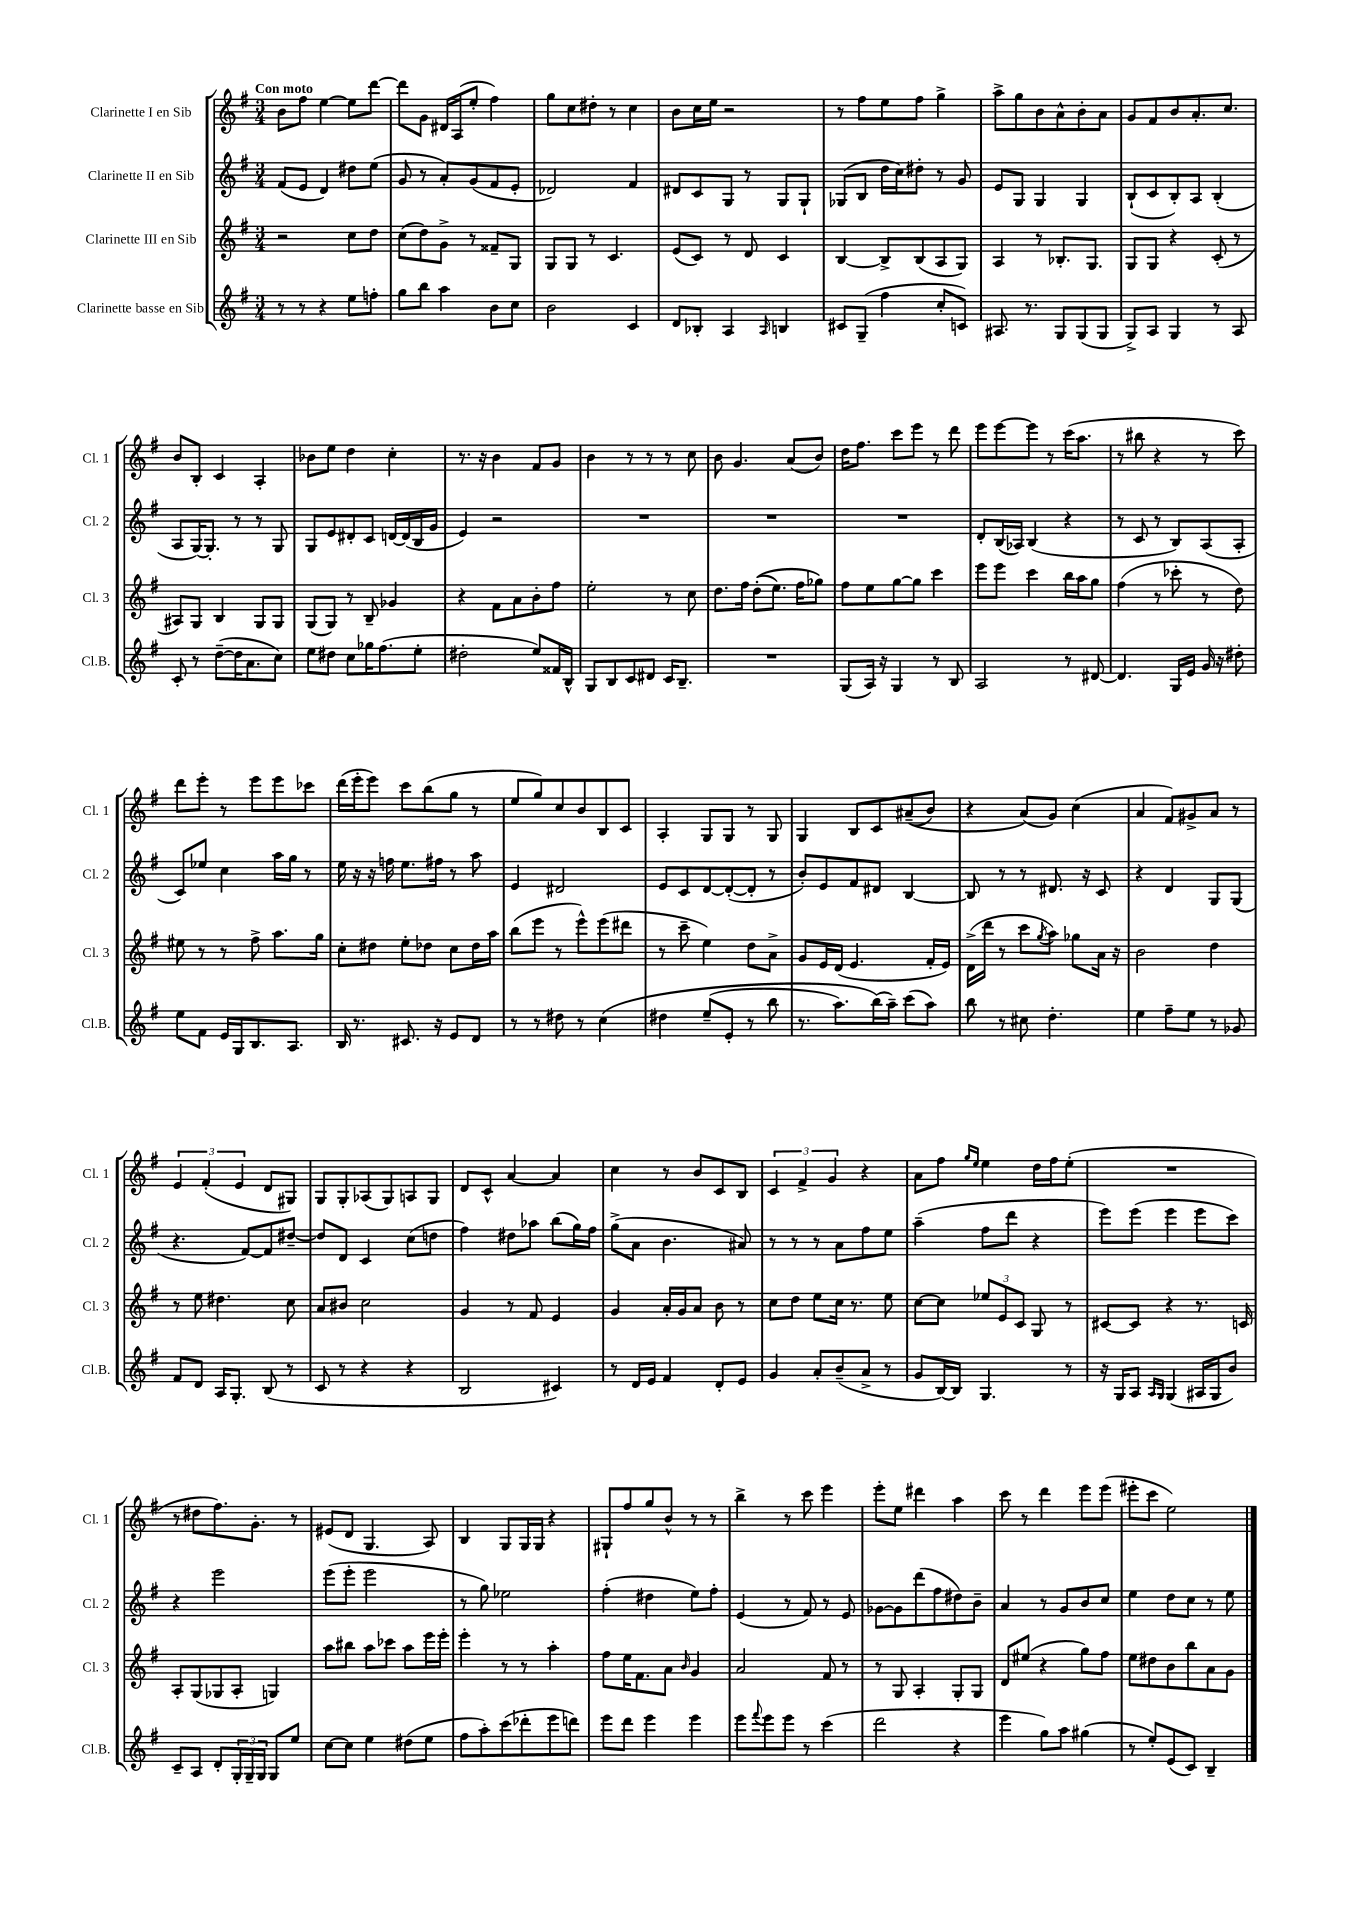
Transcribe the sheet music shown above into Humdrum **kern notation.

**kern	**kern	**kern	**kern
*staff4	*staff3	*staff2	*staff1
*clefG2	*clefG2	*clefG2	*clefG2
*k[f#]	*k[f#]	*k[f#]	*k[f#]
*M3/4	*M3/4	*M3/4	*M3/4
8r	2r	(8f#/L	8b\L
8r	.	8e/J	8ff#\J
4r	.	4d/)	[4ee\
8ee\L	8cc\L	8dd#\L	8ee\]L
8ff'\J	8dd\J	(8ee\J	[8ddd\J
=	=	=	=
8gg\L	(8cc\L	8g/	8ddd\]L
8bb\J	8dd\)	8r	8g\J
4aa\	8g^\J	8a'/L)	16d#/LL
.	.	.	(16A/J
.	8r	(8g/	8ee'/J
8b\L	8f##~/L	8f#/	4ff#\)
8cc\J	8G/J	8e'/J	.
=	=	=	=
2b\	8G/L	2d-/)	8gg\L
.	8G/J	.	8cc\
.	8r	.	8dd#'\J
.	4.c/	.	8r
4c/	.	4f#/	4cc\
=	=	=	=
8d/L	(8e/L	8d#/L	8b\L
8B-'/J	8c/J)	8c/	16cc\L
.	.	.	16ee\JJ
4A/	8r	8G/J	2r
.	8d/	8r	.
16qqA/	.	.	.
4B/	4c/	8G/L	.
.	.	8G`/J	.
=	=	=	=
8c#/L	[4B/	(8G-/L	8r
(8G~/J	.	8B/J	8ff#\L
4ff#\	8B^/]L	16dd\LL	8ee\
.	.	16cc\J)	.
.	(8B/	8dd#'\J	8ff#\J
8cc'/L	8A/	8r	4gg^\
8c/J)	8G/J)	8g/	.
=	=	=	=
8.A#/	4A/	8e/L	8aa^\L
.	.	8G/J	8gg\
8.r	.	.	.
.	8r	4G/	8b\
8G/L	8.B-'/L	.	8a^^\
(8G/	.	4G/	8b'\
.	8.G/J	.	.
8G/J	.	.	8a\J
=	=	=	=
8G^/L)	8G/L	(8B`/L	8g/L
8A/J	8G/J	8c/	8f#/
4G/	4r	8B'/)	8b/
.	.	8A/J	8.a'/
8r	(8c'/	(4B'/	.
.	.	.	8.cc/J
8A/	8r	.	.
=	=	=	=
8c'/	8A#/L)	8A/L	8b/L
8r	8G/J	[16G/K)	8B'/J
.	.	8.G'/]J	.
([8dd~\L	4B/	.	4c/
16dd\]K	.	8r	.
8.a\	.	.	.
.	8G/L	8r	4A'/
8cc\J)	8G/J	8G/	.
=	=	=	=
8ee\L	(8G/L	8G/L	8b-\L
8dd#\J	8G/J)	8e/	8ee\J
8cc\L	8r	8d#'/	4dd\
16gg-\K	8B~/	8c/J	.
(8.ff#\	.	.	.
.	4g-/	[16d/LL	4cc'\
.	.	(16d/]	.
8ee'\J	.	16B/	.
.	.	16g/JJ	.
=	=	=	=
2dd#'\	4r	4e/)	8.r
.	.	.	16r
.	8f#\L	2r	4b\
.	8a\	.	.
8ee/L)	8b'\	.	8f#/L
16f##/L	8ff#\J	.	8g/J
16B^^/JJ	.	.	.
=	=	=	=
8G/L	2ee'\	2.r	4b\
8B/	.	.	.
8c/	.	.	8r
8d#/J	.	.	8r
16c/LK	8r	.	8r
8.B~/J	.	.	.
.	8cc\	.	8cc\
=	=	=	=
2.r	8.dd\L	2.r	8b\
.	.	.	4.g/
.	16ff#\Jk	.	.
.	&((8dd'\L	.	.
.	8.ee\J)	.	.
.	.	.	(8a/L
.	16ff#\LK	.	.
.	8gg-\J&)	.	8b/J)
=	=	=	=
(8G/L	8ff#\L	2.r	16dd\LK
.	.	.	8.ff#\J
16A/Jk)	8ee\	.	.
16r	.	.	.
4G/	[8gg\	.	8ccc\L
.	8gg\]J	.	8eee\J
8r	4ccc\	.	8r
8B/	.	.	8ddd\
=	=	=	=
2A/	8eee\L	8d'/L	8eee\L
.	8eee\J	(16B/L	[8eee\
.	.	16A-/JJ)	.
.	4ccc\	(4B/	8eee\]J
.	.	.	8r
8r	16bb\LL	4r	(16ccc\LK
.	16aa\J	.	8.aa\J
[8d#/	8gg\J	.	.
=	=	=	=
4.d#/]	(4ff#\	8r	8r
.	.	8c/	8bb#\
.	8r	8r	4r
16G/LL	8ccc-'\	8B/L)	.
16e/JJ	.	.	.
16g/	8r	(8A/	8r
16r	.	.	.
8dd#'\	8dd\)	8A'/J	8ccc\)
=	=	=	=
8ee\L	8ee#\	8c/L)	8ddd\L
8f#\J	8r	8ee-/J	8eee'\J
16e/LL	8r	4cc\	8r
16G/J	.	.	.
8.B/	8ff#^\	.	8eee\L
.	8.aa\L	16aa\LL	8eee\
8.A/J	.	16gg\JJ	.
.	.	8r	8ccc-\J
.	16gg\Jk	.	.
=	=	=	=
16B/	8cc'\L	16ee\	(16ddd\LL
8.r	.	16r	16eee'\J
.	8dd#\J	16r	8eee\J)
.	.	16ff\	.
8.c#/	8ee'\L	8.ee\L	8ccc\L
.	8dd-\J	.	(8bb\
16r	.	16ff#\Jk	.
8e/L	8cc\L	8r	8gg\J
8d/J	16dd-\L	8aa\	8r
.	16aa\JJ	.	.
=	=	=	=
8r	(8bb\L	4e/	8ee/L
8r	8eee\J	.	8gg/)
8dd#\	8r	2d#/	8cc/
8r	8eee^^\L)	.	8b/
&(4cc\	(8eee\	.	8B/
.	8ddd#\J	.	8c/J
=	=	=	=
4dd#\	8r	8e/L	4A'/
.	8ccc~\	8c/	.
(8ee~/L	4ee\)	[8d/	8G/L
8e'/J	.	(8d'/_	8G/J
8r	8dd\L	8d'/]J	8r
8bb\	8a^\J	8r	8G/
=	=	=	=
8.r	8g/L	8b'/L)	4G/
.	16e/L	8e/	.
8.aa\L)	(16d/JJ	.	.
.	4.e/	8f#/	8B/L
(16bb\L&)	.	8d#/J	8c/
16aa~\JJ)	.	.	.
(8ccc\L	.	[4B/	&((8a#~/
8aa\J)	16f#'/LL	.	8b/J)
.	16e/JJ)	.	.
=	=	=	=
8bb\	(16d^\LL	8B/]	4r
.	16ddd\JJ	.	.
8r	8r	8r	.
8cc#\	8ccc\L	8r	(8a/L&)
.	8qgg/	.	.
4.dd'\	8aa\J)	8.d#/	8g/J)
.	8gg-\L	.	(4cc\
.	.	16r	.
.	16a\Jk	8c/	.
.	16r	.	.
=	=	=	=
4ee\	2b\	4r	4a/
8ff#~\L	.	4d/	8f#/L)
8ee\J	.	.	8g#^/
8r	4dd\	8G/L	8a/J
8g-/	.	(8G/J	8r
=	=	=	=
8f#/L	8r	4.r	6e/
8d/J	8ee\	.	.
.	.	.	(6f#'/
16A/LK	4.dd#\	.	.
8.G'/J	.	.	.
.	.	.	6e/
.	.	[8f#/L)	.
(8B/	.	8f#/]	8d/L
8r	8cc\	[8dd#~/J	8G#/J)
=	=	=	=
8c/	8a/L	8dd#/]L	8G/L
8r	8b#/J	8d/J	8G'/
4r	2cc\	4c/	(8A-/
.	.	.	8G/)
4r	.	(8cc\L	8A/
.	.	8dd\J	8G/J
=	=	=	=
2B/	4g/	4ff#\)	8d/L
.	.	.	8c^^/J
.	8r	8dd#\L	[4a/
.	8f#/	8aa-\J	.
4c#/)	4e/	(8bb\L	4a/]
.	.	16gg\L)	.
.	.	16ff#\JJ	.
=	=	=	=
8r	4g/	(8gg^\L	4cc\
16d/LL	.	8a\J	.
16e/JJ	.	.	.
4f#/	16a'/LL	4.b\	8r
.	16g/J	.	.
.	8a/J	.	8b/L
8d'/L	8b\	.	8c/
8e/J	8r	8a#/)	8B/J
=	=	=	=
4g/	8cc\L	8r	6c/
.	8dd\J	8r	.
.	.	.	6f#^/
8a'/L	8ee\L	8r	.
.	.	.	6g/
(8b~/	16cc\Jk	8a\L	.
.	8.r	.	.
8a^/J	.	8ff#\	4r
8r	8ee\	8ee\J	.
=	=	=	=
8g/L	[8cc\L	(4aa~\	8a\L
[16B/L)	8cc\]J	.	8ff#\J
16B/]JJ	.	.	.
.	.	.	16qqgg/LL
.	.	.	16qqee/JJ
4.G/	12ee-/L	8ff#\L	4ee\
.	12e/	.	.
.	.	8ddd\J	.
.	12c/J	.	.
.	8G/	4r	16dd\LL
.	.	.	16ff#\J
8r	8r	.	(8ee'\J
=	=	=	=
16r	[8c#/L	8eee\L)	2.r
16G/LK	.	.	.
8A/J	8c#/]J	(8eee\J	.
16qqA/LL	.	.	.
16qqG/JJ	.	.	.
(4G/	4r	4eee\	.
16A#/LL	8.r	8eee\L	.
16G/J	.	.	.
8b/J)	.	8ccc\J)	.
.	16c/	.	.
=	=	=	=
8c~/L	8A'/L	4r	8r
8A/J	(8G/	.	8dd#\L
8d'/L	8G-/	2eee\	8.ff#\)
24G'/L	8A'/J	.	.
24G~/	.	.	.
.	.	.	8.g'\J
24G/JJ	.	.	.
8G/L	4G/)	.	.
8ee/J	.	.	8r
=	=	=	=
[8cc\L	8aa\L	(8eee\L	(8e#/L
8cc\]J	8bb#\J	8eee'\J	8d/J
4ee\	8aa\L	2eee\	4.G/
.	8ccc-\J	.	.
(8dd#\L	8aa\L	.	.
8ee\J	16eee\L	.	8A/)
.	16eee'\JJ	.	.
=	=	=	=
8ff#\L	4eee'\	8r	4B/
8aa'\)	.	8gg\)	.
(8ccc\	8r	2ee-\	8G/L
8ddd-'\	8r	.	16G/L
.	.	.	16G/JJ
8eee\	4aa'\	.	4r
8ddd\J)	.	.	.
=	=	=	=
8eee\L	8ff#\L	(4ff#'\	8G#`/L
8ddd\J	16ee\K	.	8ff#/
.	8.f#\	.	.
4eee\	.	4dd#\	8gg/
.	8a\J	.	8b^^/J
.	16qqb/	.	.
4eee\	4g/	8ee\L)	8r
.	.	8ff#'\J	8r
=	=	=	=
8eee\L	2a/	(4e/	4bb^\
8qqfff#/	.	.	.
8eee\	.	.	.
8eee\J	.	8r	8r
8r	.	8f#/)	8ccc\
(4ccc\	8f#/	8r	4eee\
.	8r	8e/	.
=	=	=	=
2ddd\	8r	[8g-\L	8eee'\L
.	8G/	8g-\]	8ee\J
.	4A'/	(8ddd\	4ddd#\
.	.	8ff#\	.
4r	8G'/L	8dd#\)	4aa\
.	8G/J	8b~\J	.
=	=	=	=
4eee\	8d/L	4a/	8ccc\
.	(8ee#/J	.	8r
8gg\L)	4r	8r	4ddd\
8aa\J	.	8g/L	.
(4gg#\	8gg\L)	8b/	8eee\L
.	8ff#\J	8cc/J	(8eee\J
=	=	=	=
8r	8ee\L	4ee\	8eee#'\L
8ee'/L)	8dd#\	.	8ccc\J
(8e/	8b\	8dd\L	2ee\)
8c/J)	8bb\	8cc\J	.
4B~/	8a\	8r	.
.	8g\J	8ee\	.
==	==	==	==
*-	*-	*-	*-
